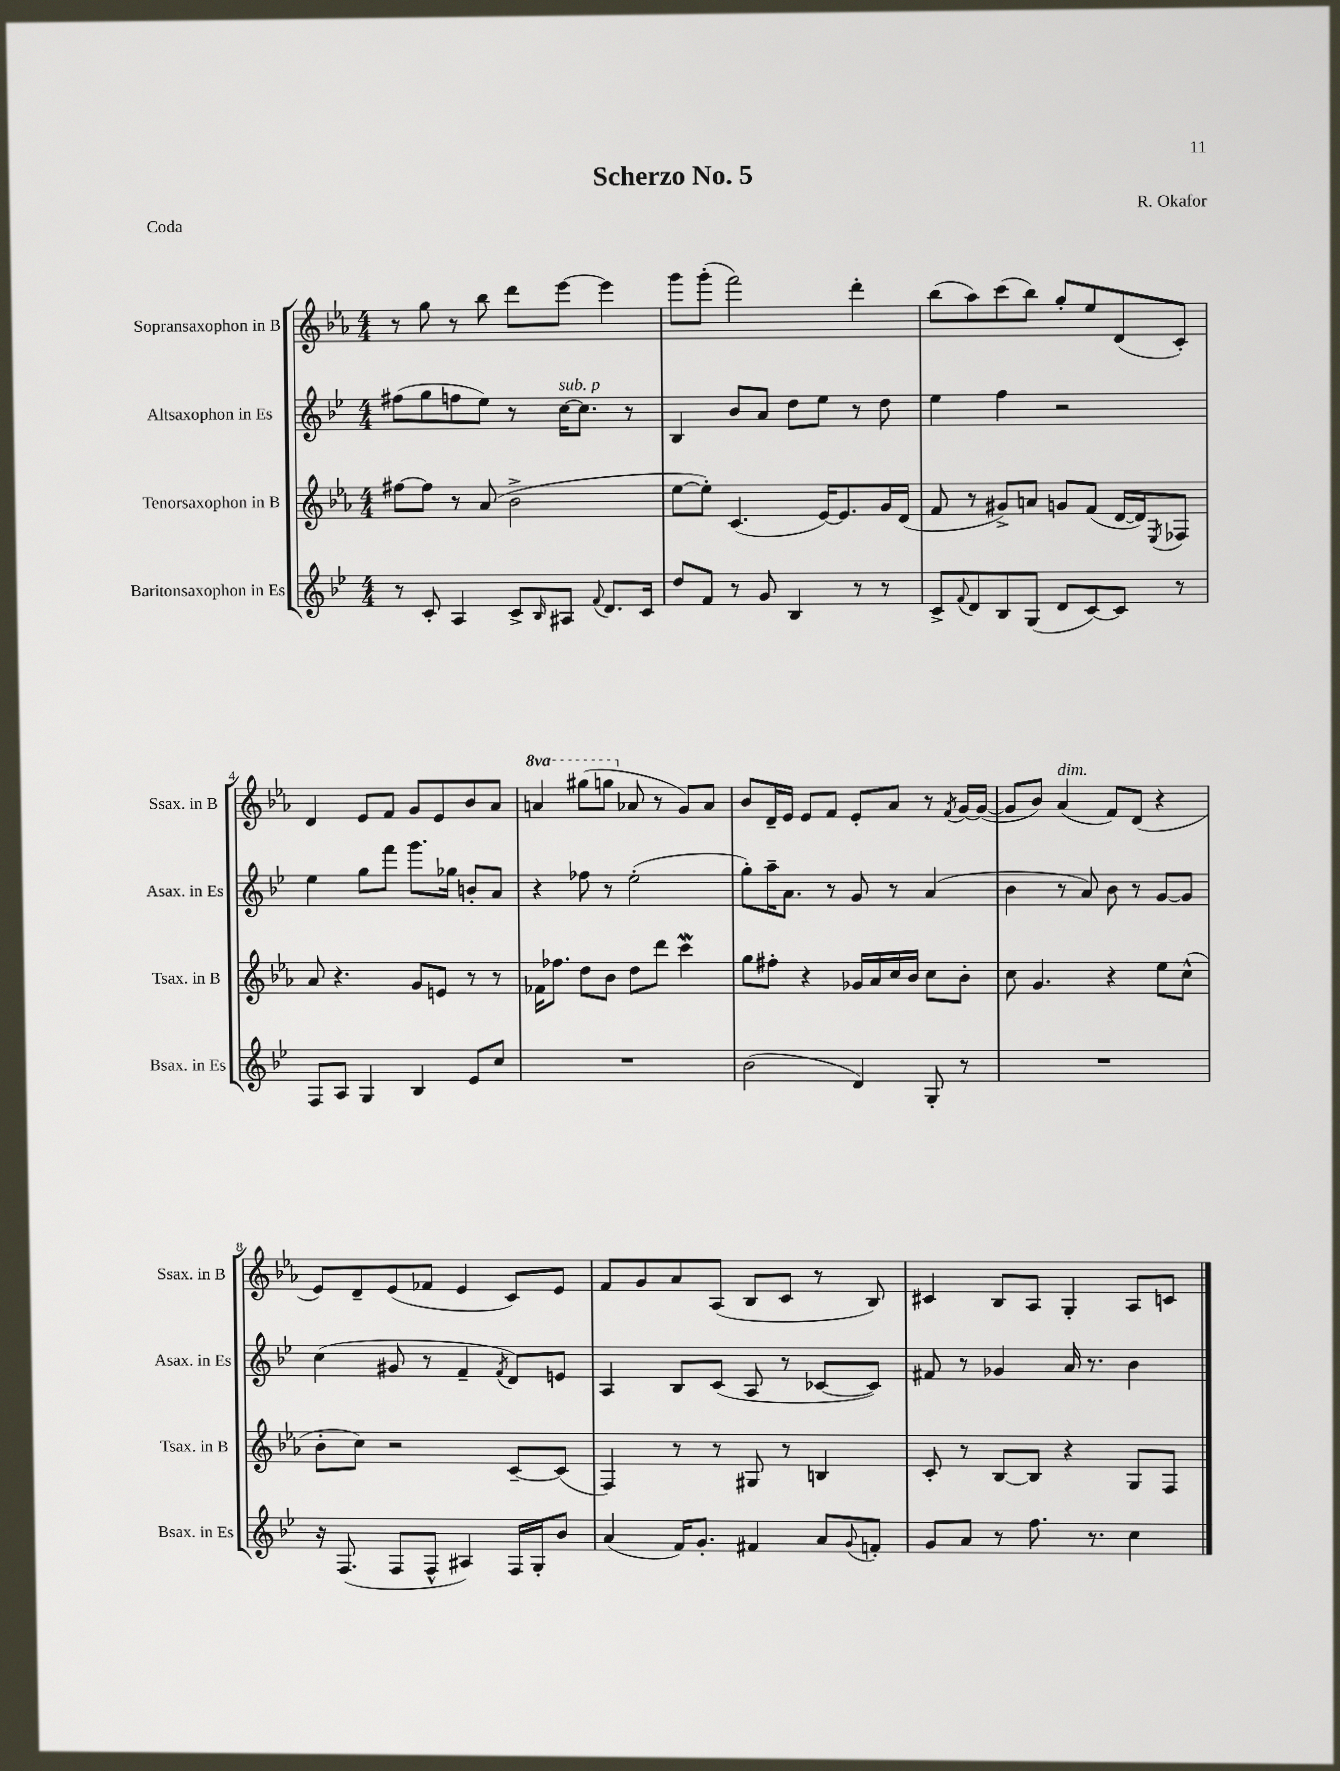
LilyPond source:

\header { title = "Scherzo No. 5" composer = "R. Okafor" piece = "Coda" }
<<
\new StaffGroup <<
\new Staff = "s0" \with { instrumentName = "Sopransaxophon in B" shortInstrumentName = "Ssax. in B" } {
    \clef treble \key ees \major \numericTimeSignature \time 4/4 \set Staff.ottavationMarkups = #ottavation-simple-ordinals
    r8 g''8 r8 bes''8 d'''8 ees'''8~ ees'''4 |
    g'''8 g'''8-.( f'''2) d'''4-. |
    bes''8( aes''8) c'''8( bes''8) g''8-. ees''8 d'8( c'8-.) |
    d'4 ees'8 f'8 g'8 ees'8 bes'8 aes'8 |
    \ottava #1 a''4 gis'''8( g'''8 \ottava #0 aes'!8 r8 g'8) aes'8 |
    bes'8 d'16-- ees'16 ees'8 f'8 ees'8-. aes'8 r8 \acciaccatura { f'8 } g'16~ g'16~( |
    g'8 bes'8) aes'4^\markup { \italic "dim." }( f'8) d'8( r4 |
    ees'8) d'8-- ees'8( fes'8 ees'4 c'8) ees'8 |
    f'8 g'8 aes'8 aes8( bes8 c'8 r8 bes8) |
    cis'4 bes8 aes8 g4-. aes8 c'8 \bar "|." |
}
\new Staff = "s1" \with { instrumentName = "Altsaxophon in Es" shortInstrumentName = "Asax. in Es" } {
    \clef treble \key bes \major \numericTimeSignature \time 4/4
    fis''8( g''8 f''8 ees''8) r8 c''16~^\markup { \italic "sub. p" } c''8. r8 |
    bes4 bes'8 a'8 d''8 ees''8 r8 d''8 |
    ees''4 f''4 r2 |
    ees''4 g''8 f'''8 g'''8. ges''16 b'8-. a'8 |
    r4 fes''8 r8 ees''2-.( |
    g''8-.) a''16-- a'8. r8 g'8 r8 a'4( |
    bes'4 r8 a'8) bes'8 r8 g'8~ g'8 |
    c''4( gis'8 r8 f'4-- \acciaccatura { f'8 } d'8) e'8 |
    a4 bes8 c'8( a8 r8 ces'8~ ces'8) |
    fis'8 r8 ges'4 a'16 r8. bes'4 \bar "|." |
}
\new Staff = "s2" \with { instrumentName = "Tenorsaxophon in B" shortInstrumentName = "Tsax. in B" } {
    \clef treble \key ees \major \numericTimeSignature \time 4/4
    fis''8~ fis''8 r8 aes'8( bes'2-> |
    ees''8~ ees''8-.) c'4.( ees'16~) ees'8. g'16 d'16( |
    f'8 r8 gis'8->) a'8 g'8 f'8( d'16~ d'16) \acciaccatura { ees8 } fes8 |
    aes'8 r4. g'8 e'8 r8 r8 |
    fes'16 fes''8. d''8 bes'8 d''8 d'''8 c'''4\mordent |
    g''8 fis''8-. r4 ges'16 aes'16 c''16 bes'16 c''8 bes'8-. |
    c''8 g'4. r4 ees''8 c''8-^( |
    bes'8-. c''8) r2 c'8~-- c'8( |
    f4) r8 r8 gis8 r8 b4 |
    c'8-. r8 bes8~ bes8 r4 g8 f8 \bar "|." |
}
\new Staff = "s3" \with { instrumentName = "Baritonsaxophon in Es" shortInstrumentName = "Bsax. in Es" } {
    \clef treble \key bes \major \numericTimeSignature \time 4/4
    r8 c'8-. a4 c'8-> \grace { bes16 } ais8 \appoggiatura { f'8 } d'8. c'16 |
    d''8 f'8 r8 g'8 bes4 r8 r8 |
    c'8-> \appoggiatura { f'8 } d'8 bes8 g8( d'8 c'8~) c'8 r8 |
    f8 a8 g4 bes4 ees'8 c''8 |
    R1 |
    bes'2( d'4) g8-. r8 |
    R1 |
    r16 f8.( f8 f8-^ ais4) f16 g16-. bes'8 |
    a'4( f'16) g'8.-. fis'4 a'8 \appoggiatura { g'8 } f'8-. |
    g'8 a'8 r8 f''8. r8. c''4 \bar "|." |
}
>>
>>
